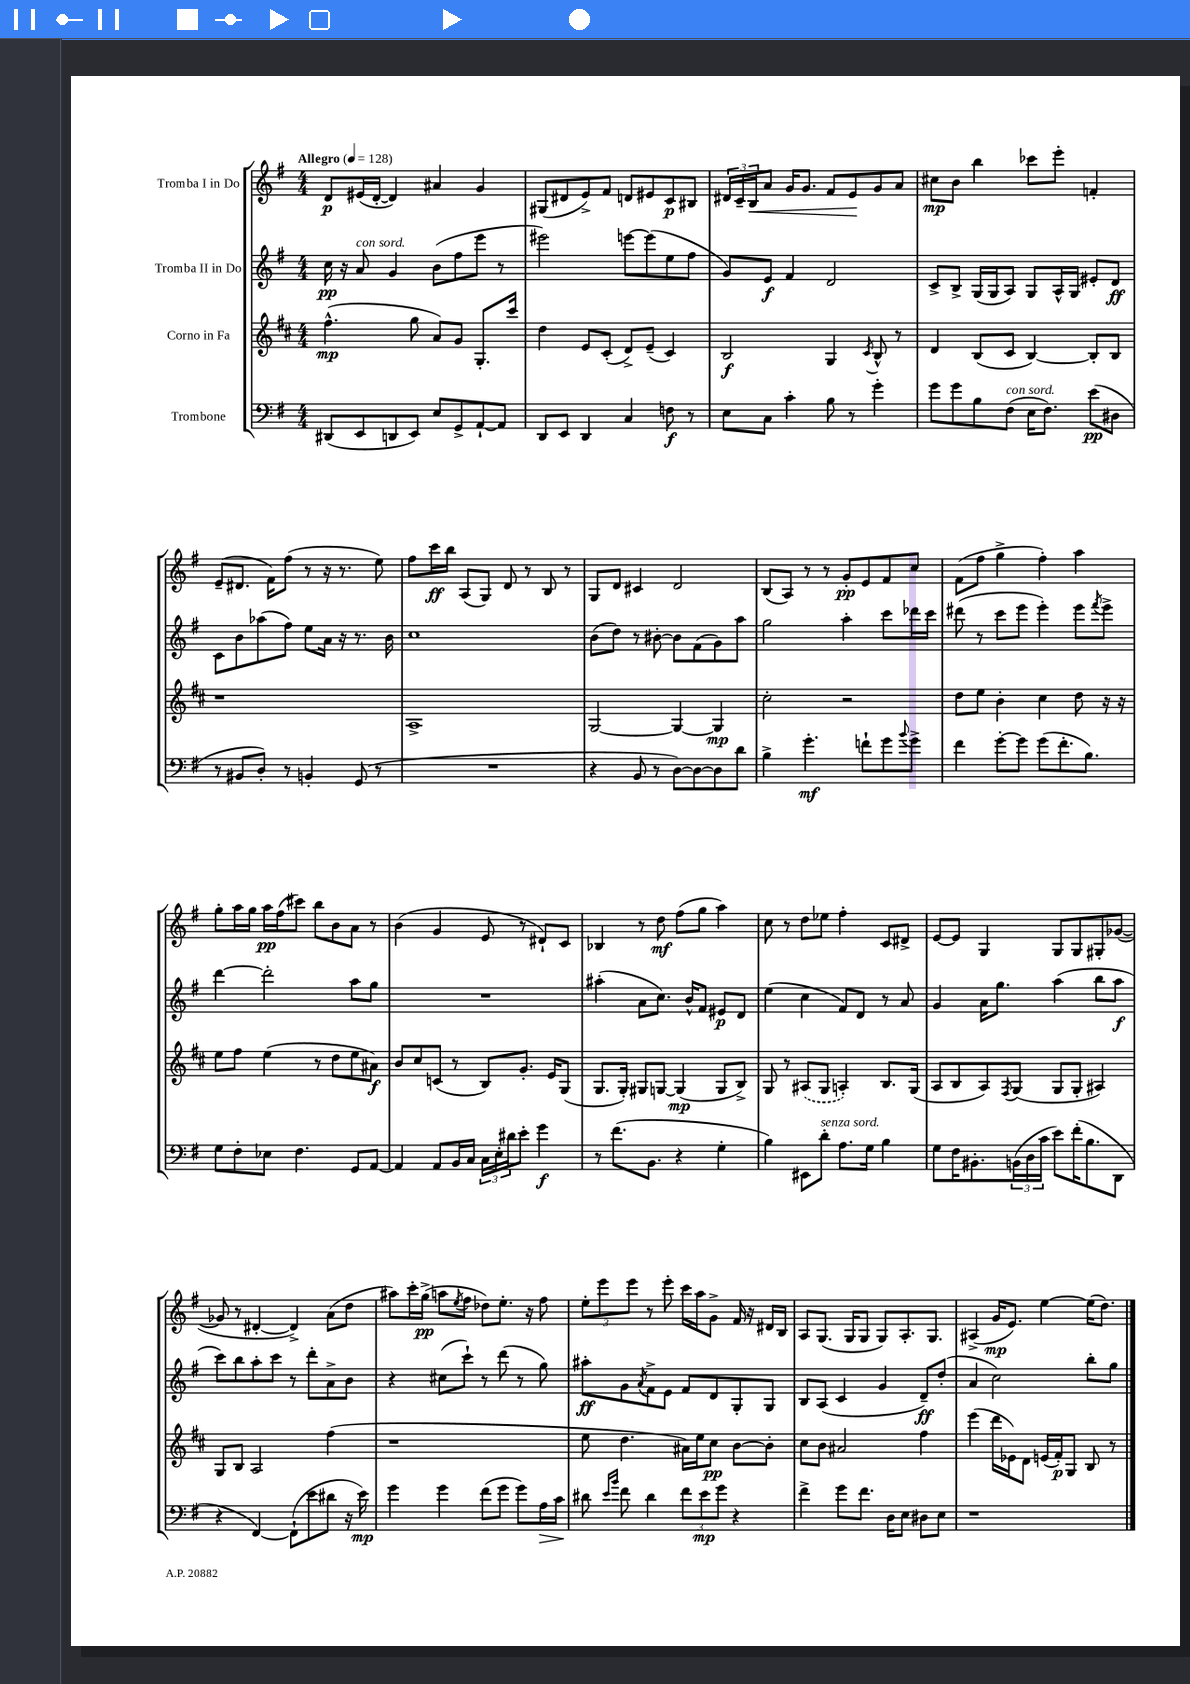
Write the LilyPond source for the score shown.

<<
\new StaffGroup <<
\new Staff = "s0" \with { instrumentName = "Tromba I in Do" } {
    \clef treble \key g \major \numericTimeSignature \time 4/4 \tempo "Allegro" 4 = 128
    d'8\p eis'16( d'16~-. d'4) ais'4 g'4 |
    gis8( dis'8 e'8->) fis'8 d'8 eis'8 c'8\p bis8 |
    \tuplet 3/2 { dis'16 c'16-- b16\< } a'8 g'16 g'8. fis'8 e'8\! g'8 a'8 |
    cis''8\mp b'8 b''4 ces'''8 e'''8-. f'4-. |
    e'8--( dis'8. fis'16) fis''8( r8 r16 r8. e''8) |
    fis''8 c'''16\ff b''16 a8( g8) d'8 r8 b8 r8 |
    g8 d'8 cis'4 d'2 |
    b8( a8) r8 r8 g'8-.\pp e'8 fis'8 c''8 |
    fis'8( fis''8 g''4-> fis''4-.) a''4 |
    g''8-. a''16 g''16 a''16\pp fis''16( cis'''8) b''8 b'8 a'8 r8 |
    b'4( g'4 e'8 r8 dis'8-!) c'8 |
    bes4 r8 d''8\mf fis''8( g''8 a''4) |
    c''8 r8 d''8 ees''8 fis''4-. c'8 dis'8-> |
    e'8~ e'8 g4 g8 g8 gis8-. ges'8~( |
    ges'8 r8 dis'4~-. dis'4->) a'8( d''8 |
    ais''8) c'''16-. g''16->\pp( a''8 \acciaccatura { e''8 } fis''8 des''8) e''8.-. r16 fis''8 |
    \tuplet 3/2 { e''8-. e'''8 e'''8 } r8 e'''8-. c'''16 a''16 g'8-> fis'16 r16 dis'16 b16 |
    a8 g8.( g16 g8 g8) a8.-. g8. |
    ais4->( g'16\mp e'8.) e''4~ e''16( d''8.) \bar "|." |
}
\new Staff = "s1" \with { instrumentName = "Tromba II in Do" } {
    \clef treble \key g \major \numericTimeSignature \time 4/4
    c''16\pp r16 a'8^\markup { \italic "con sord." } g'4 b'8( fis''8 e'''8 r8 |
    eis'''2) e'''8~ e'''8( e''8 fis''8 |
    g'8) e'8\f fis'4 d'2 |
    c'8-> b8-> g16( g16 a8) g8 a16-^ g16 eis'8-. d'8\ff |
    c'8 b'8 aes''8( fis''8) e''8 a'16 r16 r8. b'16 |
    c''1 |
    b'8( d''8) r8 bis'8~-. bis'8 fis'8( g'8) a''8 |
    g''2 a''4-. c'''8 des'''16 c'''16 |
    dis'''8( r8 c'''8 e'''8 e'''4-.) e'''8 \acciaccatura { fis'''8 } e'''8-> |
    d'''4~ d'''2-. a''8 g''8 |
    R1 |
    ais''4-.( a'8 c''8.) b'16-^ fis'8 eis'8\p d'8 |
    e''4( c''4 fis'8) d'8 r8 a'8 |
    g'4 a'16 g''8. a''4( b''8 a''8\f |
    c'''8) b''8 a''8-. c'''8 r8 d'''8-. a'8-> b'8 |
    r4 cis''8( c'''8-!) r8 d'''8( r8 g''8) |
    ais''8-.\ff g'8 \acciaccatura { a'8 } fis'8-> e'8 fis'8 d'8 g8-. g8 |
    b8 a8( c'4 g'4 d'8--\ff) d''8-.( |
    a'4 c''2) b''8-. g''8 \bar "|." |
}
\new Staff = "s2" \with { instrumentName = "Corno in Fa" } {
    \clef treble \key d \major \numericTimeSignature \time 4/4
    fis''4.-^\mp( g''8 a'8) g'8 g8.-. cis'''16 |
    d''4 e'8 cis'8-.( d'8->) e'8--( cis'4) |
    b2\f g4 \acciaccatura { cis'8 } b8-^ r8 |
    d'4 b8( cis'8 b4~) b8-. b8 |
    r1 |
    a1-> |
    g2~ g4~ g4\mp |
    cis''2-. r2 |
    d''8 e''8 b'4-. cis''4 d''8 r16 r16 |
    e''8 fis''8 e''4( r8 d''8 e''8 ais'8\f) |
    b'8 cis''8 c'8( r8 b8) g'8.-. e'16 g8( |
    g8. g16-.) gis8 g8~ g4\mp( g8 b8->) |
    g8 r8 \once \slurDashed ais8( g8 a4-.) b8. g16( |
    a8 b8 a8) \acciaccatura { fis8 } g8( g8 g8-. ais4) |
    g8 b8 a2 fis''4( |
    r1 |
    e''8 d''4. ais'16) e''16 cis''8\pp b'8~ b'8-. |
    cis''8 b'8 ais'2 fis''4 |
    e'''4( d'''16 ees'16) d'8 e'16( fis'16-.\p) g8 b8 r8 \bar "|." |
}
\new Staff = "s3" \with { instrumentName = "Trombone" } {
    \clef bass \key g \major \numericTimeSignature \time 4/4
    dis,8( e,8 d,8 e,8) e8 g,8-> a,8~-! a,8 |
    d,8 e,8 d,4 c4 f8\f r8 |
    e8 c8 c'4-. b8 r8 g'4-. |
    g'8 g'8 b8 fis8^\markup { \italic "con sord." }( e16 fis8.) e'8\pp( dis8 |
    r8 bis,8 d8-.) r8 b,4-. g,8( r8 |
    R1 |
    r4 b,8 r8 d8~) d8~ d8 d'8 |
    b4-> g'4.-.\mf f'8-! g'8 \appoggiatura { b'8 } g'8-> |
    fis'4 g'8~-. g'8 g'8( fis'8.-. b8.) |
    g8 fis8-. ees8 fis4. g,8 a,8~ |
    a,4 a,8 b,16 c16 \tuplet 3/2 { c16 e16-. dis'16 } e'8-. g'4\f |
    r8 fis'8.( b,8. r4 g4-. |
    b4) eis,8 d'8-.^\markup { \italic "senza sord." } a8. g16 b4 |
    g8 fis16 bis,8.-. \tuplet 3/2 { b,16( d16 c'16 } e'8) fis'16-.( b8. d,8 |
    r4 fis,4~) fis,8-!( e'8 dis'8 r16 e'16\mp) |
    g'4 g'4 fis'8( g'8 g'8) a16\> c'16 |
    dis'8\! \grace { e'16 b'16 } fis'8 dis'4 \tuplet 3/2 { fis'8 e'8\mp g'8 } r4 |
    fis'4-> g'8 fis'8. d16 e8 dis8 e8 |
    r1 \bar "|." |
}
>>
>>
\layout { \context { \Score \remove "Bar_number_engraver" } }
